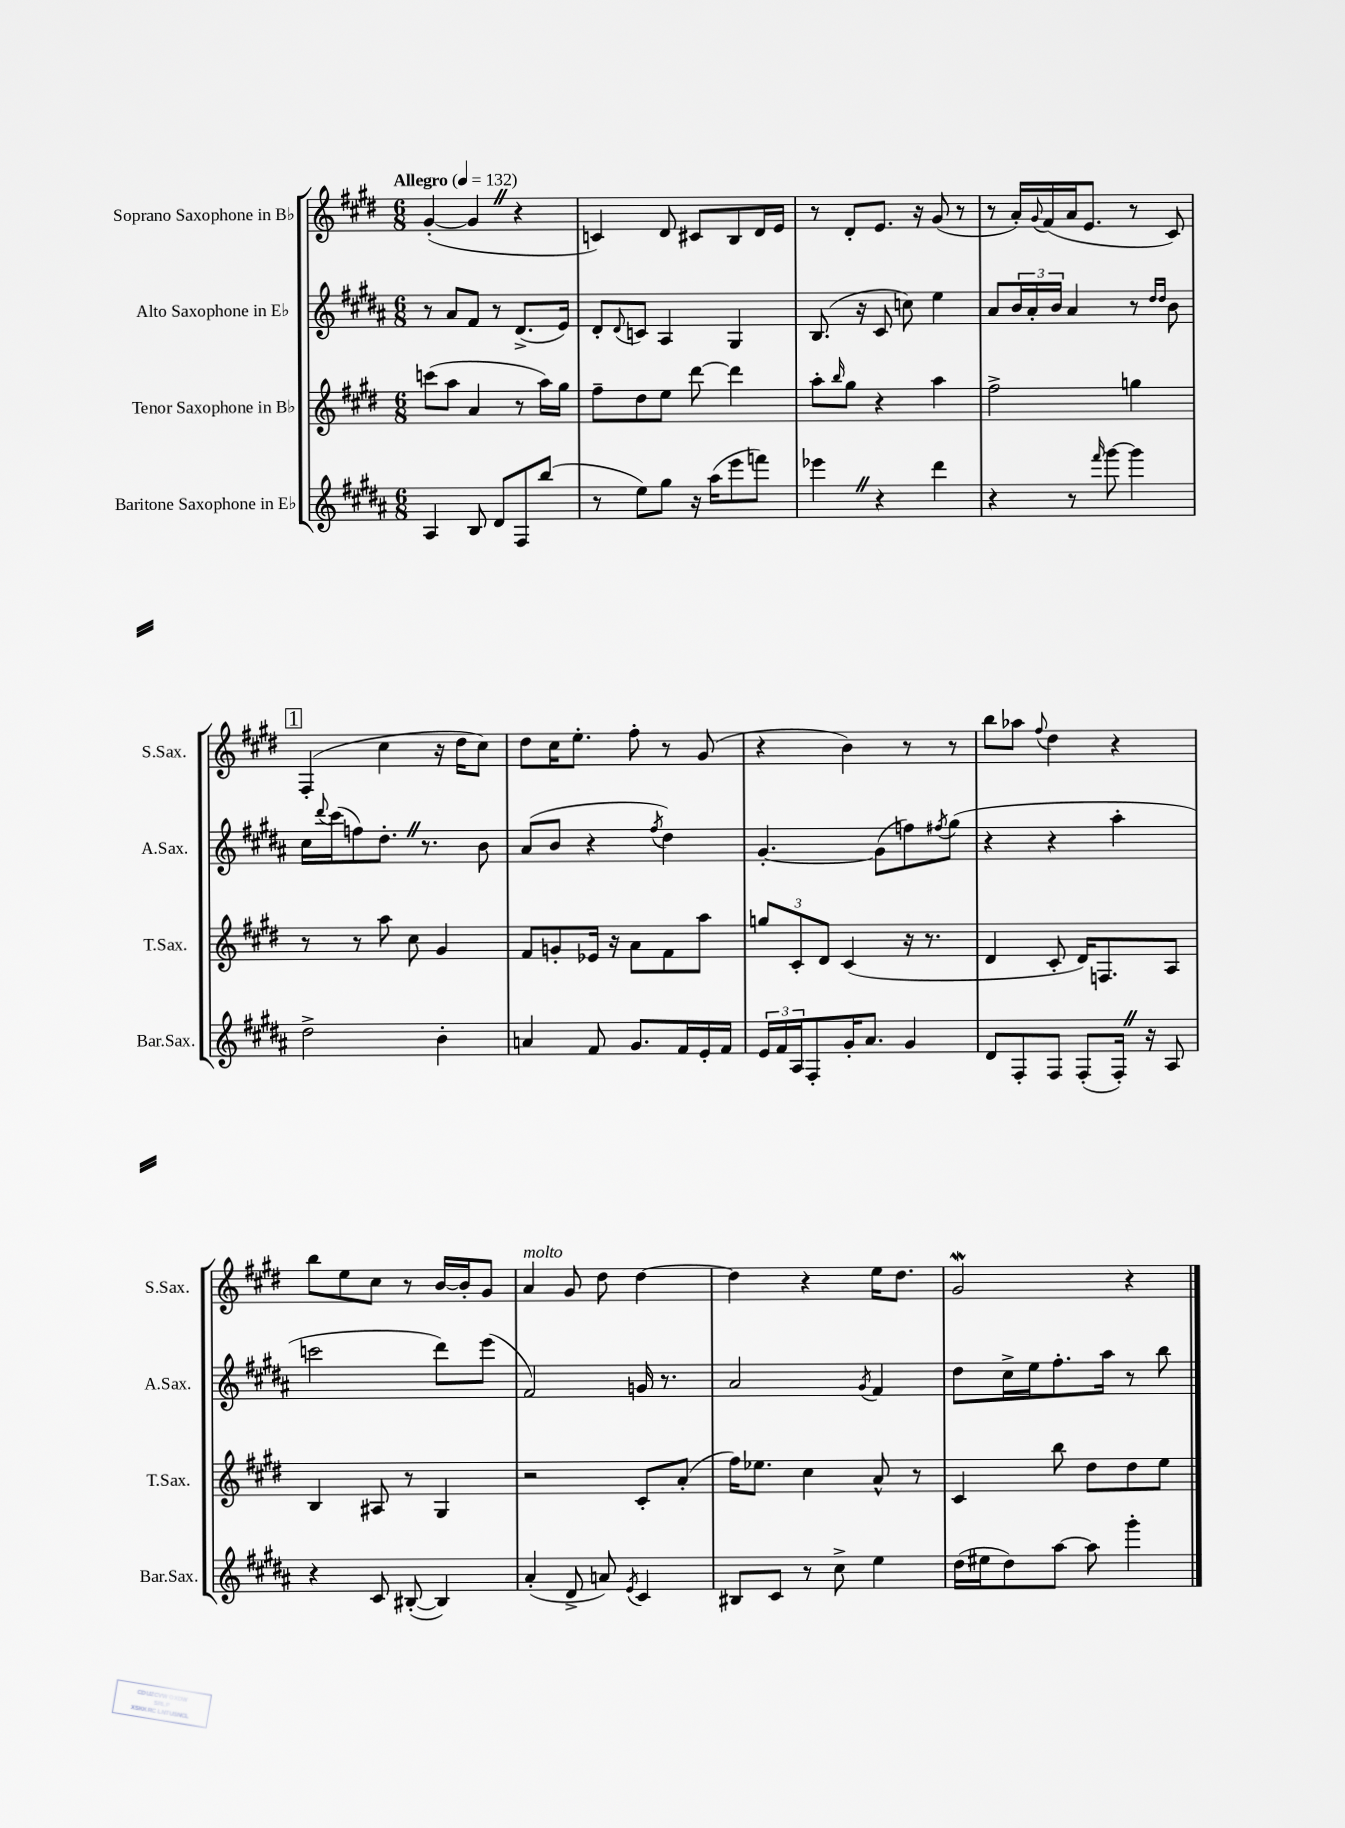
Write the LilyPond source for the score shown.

<<
\new StaffGroup <<
\new Staff = "s0" \with { instrumentName = "Soprano Saxophone in Bb" shortInstrumentName = "S.Sax." } {
    \clef treble \key e \major \numericTimeSignature \time 6/8 \tempo "Allegro" 4 = 132
    gis'4~-.( gis'4 \once \override BreathingSign.text = \markup { \musicglyph "scripts.caesura.straight" } \breathe r4 |
    c'4) dis'8 cis'8 b8 dis'16 e'16 |
    r8 dis'8-. e'8. r16 gis'8( r8 |
    r8 a'16-.) \appoggiatura { gis'8 } fis'16( a'16 e'8. r8 cis'8) |
    \mark \markup { \box "1" } fis4-.( cis''4 r16 dis''16 cis''8) |
    dis''8 cis''16 e''8.-. fis''8-. r8 gis'8( |
    r4 b'4) r8 r8 |
    b''8 aes''8 \appoggiatura { fis''8 } dis''4 r4 |
    b''8 e''8 cis''8 r8 b'16~ b'16-. gis'8 |
    a'4^\markup { \italic "molto" } gis'8 dis''8 dis''4~ |
    dis''4 r4 e''16 dis''8. |
    gis'2\mordent r4 \bar "|." |
}
\new Staff = "s1" \with { instrumentName = "Alto Saxophone in Eb" shortInstrumentName = "A.Sax." } {
    \clef treble \key b \major \numericTimeSignature \time 6/8
    r8 ais'8 fis'8 r8 dis'8.->( e'16) |
    dis'8-. \appoggiatura { dis'8 } c'8 ais4 gis4 |
    b8.( r16 cis'8 c''8) e''4 |
    ais'8 \tuplet 3/2 { b'16 ais'16-. b'16 } ais'4 r8 \grace { dis''16 dis''16 } b'8 |
    \mark \markup { \box "1" } cis''16 \appoggiatura { dis'''8 } cis'''16( f''8) dis''8.-. \once \override BreathingSign.text = \markup { \musicglyph "scripts.caesura.straight" } \breathe r8. b'8 |
    ais'8( b'8 r4 \acciaccatura { fis''8 } dis''4) |
    gis'4.~-. gis'8( f''8) \acciaccatura { fis''8 } gis''8( |
    r4 r4 ais''4-. |
    c'''2 dis'''8) e'''8( |
    fis'2) g'16 r8. |
    ais'2 \acciaccatura { gis'8 } fis'4 |
    dis''8 cis''16-> e''16 fis''8.-. ais''16 r8 b''8 \bar "|." |
}
\new Staff = "s2" \with { instrumentName = "Tenor Saxophone in Bb" shortInstrumentName = "T.Sax." } {
    \clef treble \key e \major \numericTimeSignature \time 6/8
    c'''8( a''8 a'4 r8 a''16) gis''16 |
    fis''8-- dis''8 e''8 dis'''8~ dis'''4 |
    a''8-. \grace { b''16 } gis''8 r4 a''4 |
    fis''2-> g''4 |
    \mark \markup { \box "1" } r8 r8 a''8 cis''8 gis'4 |
    fis'8 g'8-. ees'16 r16 a'8 fis'8 a''8 |
    \tuplet 3/2 { g''8 cis'8-. dis'8 } cis'4( r16 r8. |
    dis'4 cis'8-. dis'16) f8. a8 |
    b4 ais8 r8 gis4 |
    r2 cis'8-. a'8-.( |
    fis''16) ees''8. cis''4 a'8-^ r8 |
    cis'4 b''8 dis''8 dis''8 e''8 \bar "|." |
}
\new Staff = "s3" \with { instrumentName = "Baritone Saxophone in Eb" shortInstrumentName = "Bar.Sax." } {
    \clef treble \key b \major \numericTimeSignature \time 6/8
    ais4 b8 dis'8 fis8 b''8( |
    r8 e''8) gis''8 r16 ais''16( e'''8 f'''8) |
    ees'''4 \once \override BreathingSign.text = \markup { \musicglyph "scripts.caesura.straight" } \breathe r4 dis'''4 |
    r4 r8 \grace { fis'''16 } gis'''8~ gis'''4 |
    \mark \markup { \box "1" } dis''2-> b'4-. |
    a'4 fis'8 gis'8. fis'16 e'16-. fis'16 |
    \tuplet 3/2 { e'16 fis'16 ais16 } fis8-. gis'16-. ais'8. gis'4 |
    dis'8 fis8-. fis8 fis8-.( fis16-.) \once \override BreathingSign.text = \markup { \musicglyph "scripts.caesura.straight" } \breathe r16 ais8 |
    r4 cis'8 bis8~-.( bis4) |
    ais'4-.( dis'8-> a'8) \acciaccatura { e'8 } cis'4 |
    bis8 cis'8 r8 cis''8-> e''4 |
    dis''16( eis''16 dis''8) ais''8~ ais''8 gis'''4-. \bar "|." |
}
>>
>>
\layout { \context { \Score \remove "Bar_number_engraver" } }
